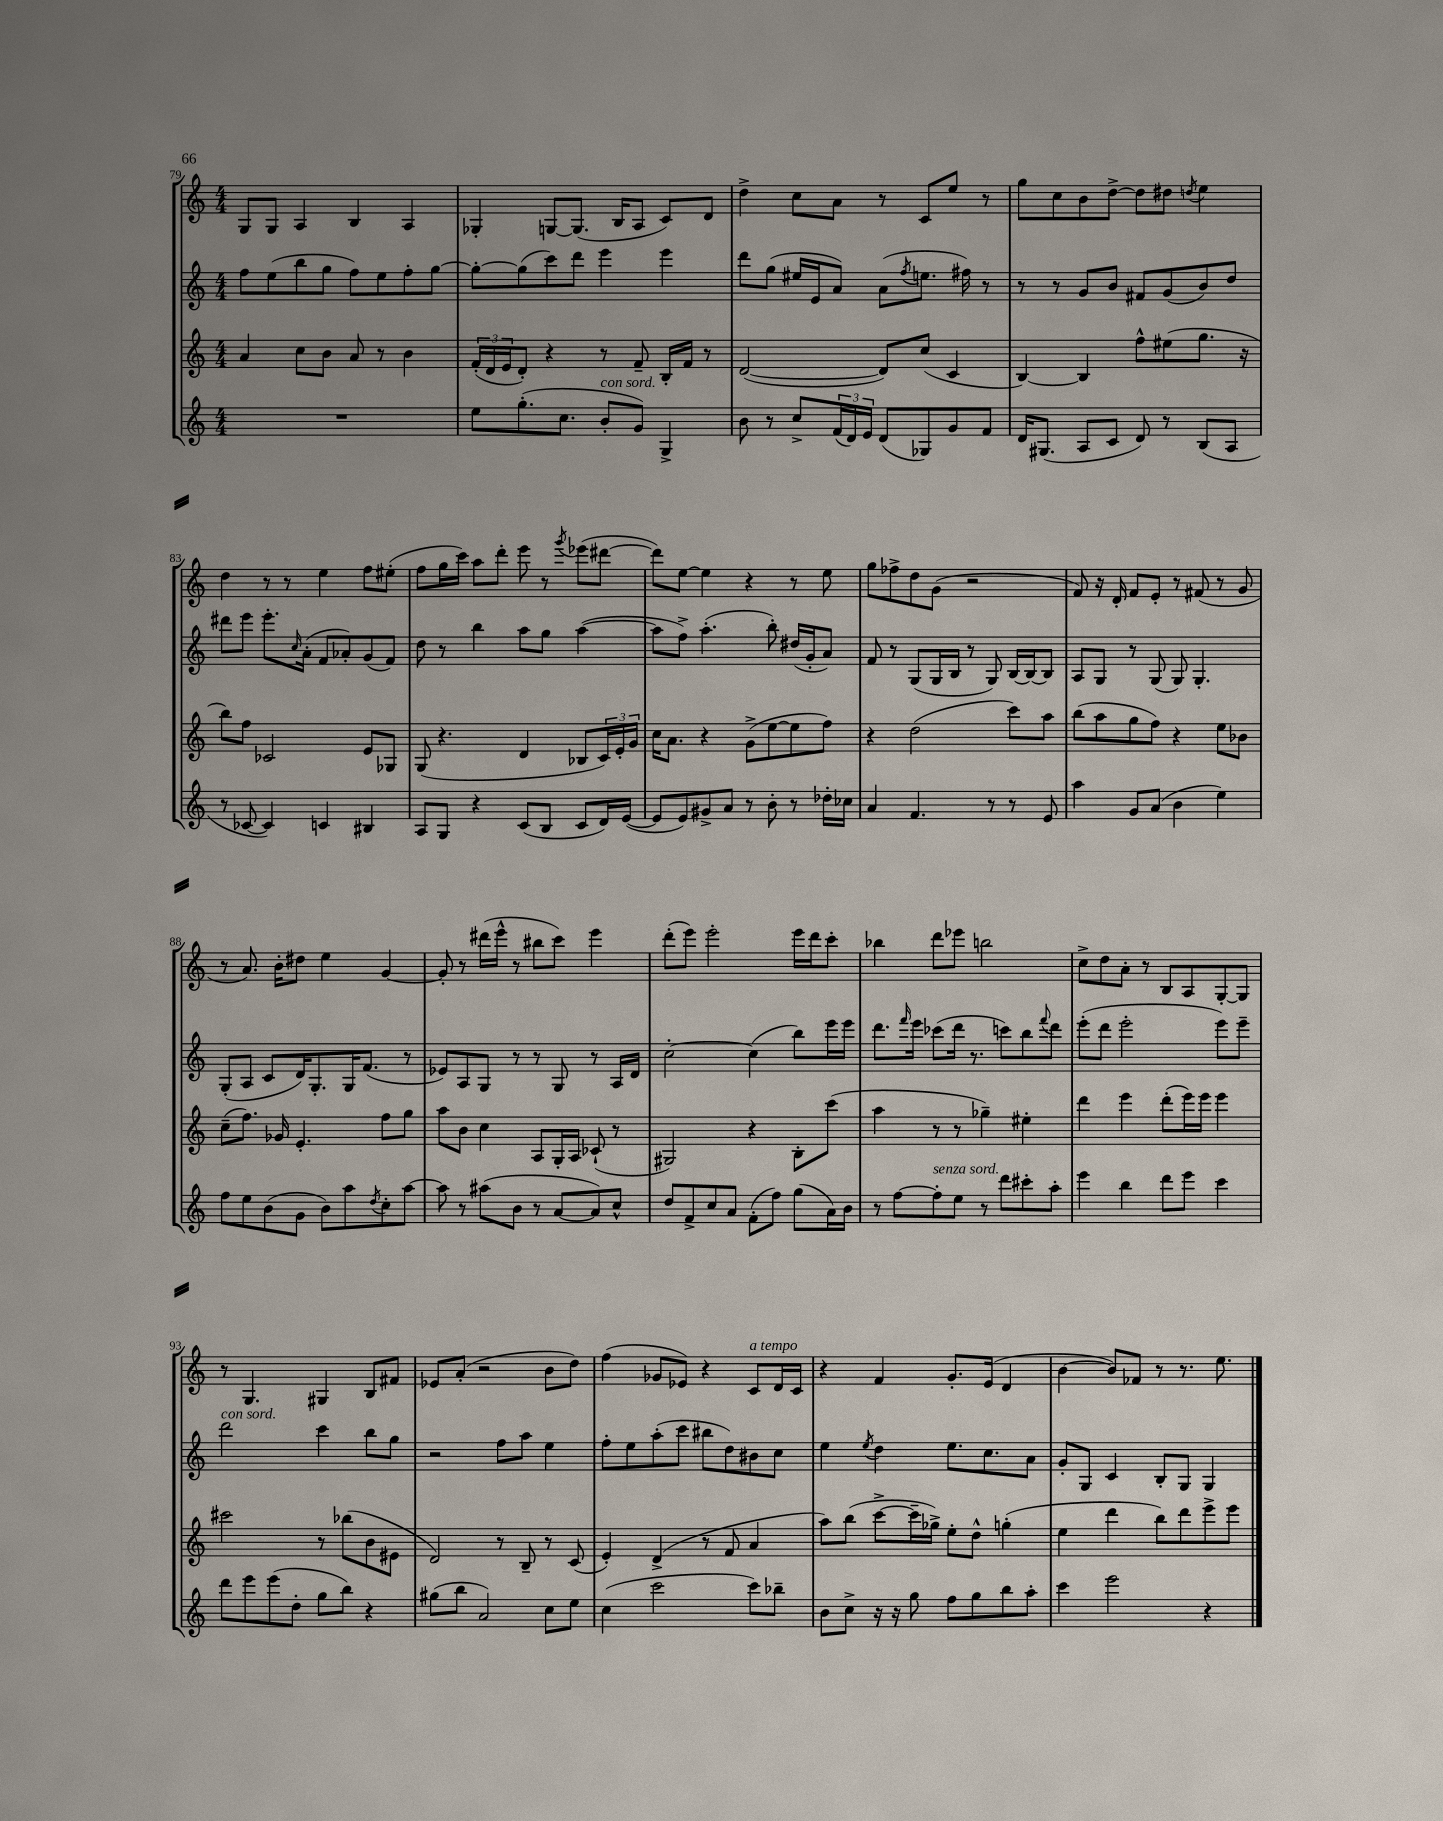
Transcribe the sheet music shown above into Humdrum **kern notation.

**kern	**kern	**kern	**kern
*staff4	*staff3	*staff2	*staff1
*clefG2	*clefG2	*clefG2	*clefG2
*k[]	*k[]	*k[]	*k[]
*M4/4	*M4/4	*M4/4	*M4/4
1r	4a	8ff	8G
.	.	(8ee	8G
.	8cc	8bb	4A
.	8b	8gg	.
.	8a	8ff)	4B
.	8r	8ee	.
.	4b	8ff'	4A
.	.	[8gg	.
=	=	=	=
8ee	(24f'	8gg'_	4G-'
.	24d	.	.
.	24e	.	.
(8.gg'	8d')	(8gg]	.
.	4r	8ccc)	[8G
8.cc	.	.	.
.	.	8ddd	(8.G]
8b'	8r	4eee	.
.	.	.	16B
8g)	8f~	.	8A
4G^	16B'	4eee	8c)
.	16f	.	.
.	8r	.	8d
=	=	=	=
8b	([2d	8ddd	4dd^
8r	.	(8gg	.
8cc^	.	16ee#	8cc
.	.	16e	.
(24f	.	8a)	8a
24d)	.	.	.
24e	.	.	.
(8d	8d])	(8a	8r
.	.	8qff	.
8G-)	(8cc	8.ee	8c
8g	4c	.	8ee
.	.	16ff#)	.
8f	.	8r	8r
=	=	=	=
16d	[4B)	8r	8gg
(8.G#	.	.	.
.	.	8r	8cc
8A	4B]	8g	8b
8c	.	8b	[8dd^
8d)	8ff^^	8f#	8dd]
8r	(8ee#	(8g	8dd#
.	.	.	8qdd
(8B	8.gg	8b)	4ee
8A	.	8dd	.
.	16r	.	.
=	=	=	=
8r	8bb)	8ddd#	4dd
[8c-	8ff	8eee	.
4c-])	2c-	8.eee'	8r
.	.	.	8r
.	.	16qqcc	.
.	.	(16a'	.
4c	.	8f	4ee
.	.	8a-')	.
4B#	8e	(8g	8ff
.	8G-	8f)	(8ee#'
=	=	=	=
8A	(8G	8dd	8ff
8G	4.r	8r	16gg
.	.	.	16ccc)
4r	.	4bb	8aa
.	.	.	8ddd'
(8c	4d	8aa	8eee
8B	.	8gg	8r
.	.	.	8qggg
8c	8B-	([4aa	(8eee-
16d)	24c)	.	[8ddd#
.	24e'	.	.
([16e	.	.	.
.	24g	.	.
=	=	=	=
8e]	16cc	8aa]	8ddd#])
.	8.a	.	.
8e)	.	8ff^)	[8ee
8g#^	4r	(4.aa'	4ee]
8a	.	.	.
8r	(8g^	.	4r
8b'	[8ee	8bb')	.
8r	8ee]	(16dd#	8r
.	.	16g'	.
16dd-'	8ff)	8a)	8ee
16cc-	.	.	.
=	=	=	=
4a	4r	8f	8gg
.	.	8r	8ff-^
4.f	(2dd	(8G	8dd
.	.	16G	(8g
.	.	16B	.
.	.	8r	2r
8r	.	8G)	.
8r	8ccc)	[16B	.
.	.	16B_	.
8e	8aa	8B]	.
=	=	=	=
4aa	(8bb	8A	8f)
.	8aa	8G	16r
.	.	.	16d'
8g	8gg	8r	8f
(8a	8ff)	(8G	8e'
4b	4r	8G)	8r
.	.	4.G'	(8f#
4ee)	8ee	.	8r
.	8b-	.	8g
=	=	=	=
8ff	(8cc~	(8G'	8r
8ee	8.ff)	8A	8.a)
(8b	.	8c	.
.	16g-	.	16b'
8g	4.e'	16d)	8dd#
.	.	8.G'	.
8b)	.	.	4ee
8aa	.	16G	.
.	.	(8.f	.
8qdd	.	.	.
8cc'	8ff	.	[4g
[8aa	8gg	8r	.
=	=	=	=
8aa]	8aa	8e-)	8g']
8r	8b	8A	8r
(8aa#	4cc	8G	(16ddd#
.	.	.	16eee^^
8b	.	8r	8r
8r	8A	8r	8bb#
[8a	16G'	8G	8ccc)
.	16A	.	.
8a])	(8c-`	8r	4eee
8cc^^	8r	16A	.
.	.	16d	.
=	=	=	=
8dd	2G#)	[2cc'	(8ddd'
8f^	.	.	8eee)
8cc	.	.	2eee'
8a	.	.	.
(8f'	4r	(4cc]	.
8ff)	.	.	.
(8gg	8B'	8bb)	16eee
.	.	.	16ddd
16a)	(8ccc	16eee	8ccc'
16b	.	16eee	.
=	=	=	=
8r	4aa	8.ddd	4bb-
[8ff	.	.	.
.	.	16qqfff	.
.	.	16eee	.
8ff']	8r	(8ccc-	8ddd
8ee	8r	16ddd	8eee-
.	.	8.r	.
8r	4gg-~)	.	2bb
8ddd	.	8ccc)	.
8ccc#'	4ee#'	8bb	.
.	.	8qqfff	.
8aa'	.	8ddd	.
=	=	=	=
4eee	4ddd	(8eee'	8cc^
.	.	8ddd	8dd
4bb	4eee	2eee'	8a'
.	.	.	8r
8ddd	(8ddd'	.	8B
8eee	16eee)	.	8A
.	16eee	.	.
4ccc	4eee	8eee)	[8G'
.	.	8eee~	8G]
=	=	=	=
8ddd	2ccc#	2ddd	8r
8eee	.	.	4.G
(8eee	.	.	.
8dd'	.	.	.
8gg	8r	4ccc	4G#
8bb)	(8bb-	.	.
4r	8b	8bb	8B
.	8e#	8gg	8f#
=	=	=	=
(8gg#	2d)	2r	8e-
8bb	.	.	(8a'
2a)	.	.	2r
.	8r	8ff	.
.	8B~	8aa	.
8cc	8r	4ee	8b
8ee	(8c	.	8dd)
=	=	=	=
(4cc	4e')	8ff'	(4ff
.	.	8ee	.
2ccc	(4d^	(8aa'	8g-
.	.	8ccc	8e-)
.	8r	8bb#	4r
.	8f	8dd)	.
8ccc)	4a	8b#	8c
8bb-~	.	8cc	16d
.	.	.	16c
=	=	=	=
8b	8aa)	4ee	4r
8cc^	(8bb	.	.
.	.	8qee	.
16r	[8ccc^	4dd	4f
16r	.	.	.
8gg	16ccc~]	.	.
.	16gg-^)	.	.
8ff	8ee'	8.ee	8.g'
8gg	8dd^^	.	.
.	.	8.cc	(16e
8bb	(4gg'	.	4d
8aa'	.	8a	.
=	=	=	=
4ccc	4ee	8g'	[4b
.	.	8G	.
2eee	4ddd	4c	8b])
.	.	.	8f-
.	8bb)	8B'	8r
.	8ddd	8G	8.r
4r	8eee^	4G	.
.	.	.	8.ee
.	8eee	.	.
==	==	==	==
*-	*-	*-	*-
